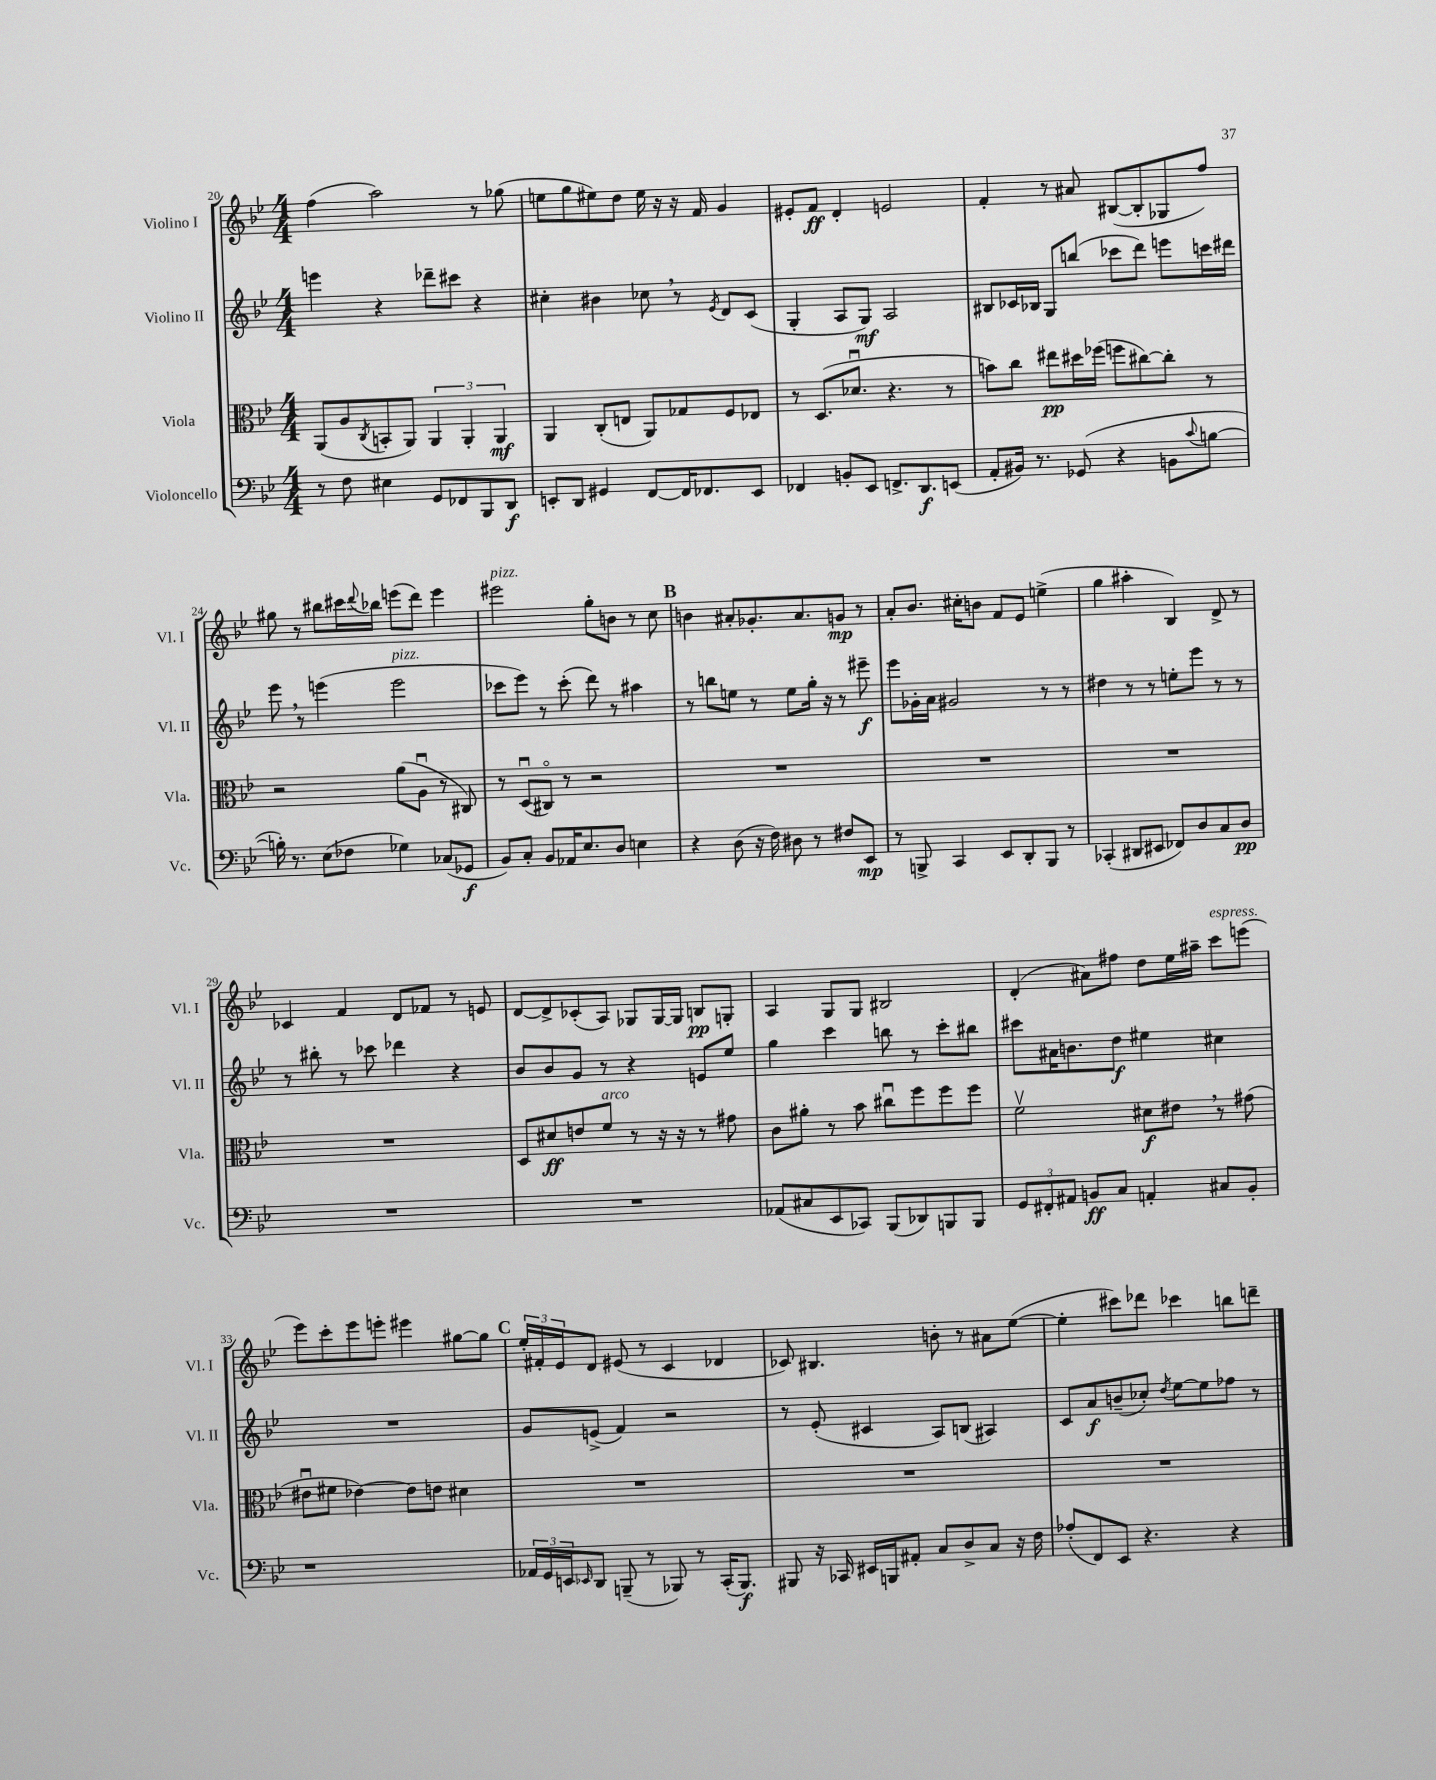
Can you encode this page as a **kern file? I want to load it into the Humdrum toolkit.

**kern	**kern	**kern	**kern
*staff4	*staff3	*staff2	*staff1
*clefF4	*clefC3	*clefG2	*clefG2
*k[b-e-]	*k[b-e-]	*k[b-e-]	*k[b-e-]
*M4/4	*M4/4	*M4/4	*M4/4
8r	(8AA	4eee	(4ff
8F	8A	.	.
.	8qC	.	.
4E#	8BB'	4r	2aa)
.	8AA)	.	.
8GG	6AA	8ddd-~	.
8FF-	.	8ccc#	.
.	6AA'	.	.
8BBB-	.	4r	8r
.	6AA	.	.
8DD	.	.	(8gg-
=	=	=	=
8EE'	4AA	4cc#'	8ee
8DD	.	.	8gg
4GG#	(8C'	4b#	8ee#)
.	8E	.	8dd
[8FF	8AA)	8cc-	16ee#
.	.	.	16r
16FF]	8G-	8r	16r
8.FF-	.	.	16f
.	.	8qe-	.
.	8F	8d	4g
8EE	8E-	(8c	.
=	=	=	=
4FF-	8r	4G'	8e#'
.	(8.D	.	8f
8BB'	.	8A	4d'
.	8.d-u	.	.
8EE-	.	8G)	.
8.FF^	4.r	2A	2e
8.DD	.	.	.
(8EE	8r	.	.
=	=	=	=
8AA'	8b)	8B#	4f'
16BB#)	8cc	16c-	.
8.r	.	16B-	.
.	8ee#	8G	8r
(8GG-	16dd#	(8bb	8a#
.	(16ff-	.	.
4r	8ff	8ccc-	([8B#
.	[8cc#)	8ddd)	8B#']
8BB	8cc#']	8eee	8G-
8qqc	.	.	.
[8B	8r	16ccc	8ff)
.	.	16ddd#	.
=	=	=	=
16B'])	2r	8eee-	8gg#
8.r	.	.	.
.	.	8r	8r
(8E-	.	(4eee	8bb#
8F-	.	.	16ccc#
.	.	.	8qqddd
.	.	.	16bb-
4G-)	(8a	2eee	(8eee
.	8Au	.	8ddd)
(8C-	8r	.	4eee
8GG-	8C#)	.	.
=	=	=	=
8BB-)	8r	8ccc-	2eee#
8C'	(8Du	8eee-)	.
8BB-	8C#o)	8r	.
16AA-	8r	(8ccc-'	.
8.E-	.	.	.
.	2r	8ddd)	8gg'
8D	.	8r	8b
4E	.	4aa#	8r
.	.	.	8cc
=	=	=	=
4r	1r	8r	4b
.	.	8bb	.
(8D	.	8ee	8a#'
16r	.	8r	8.g-'
16F)	.	.	.
8D#	.	8ee	.
.	.	.	8.a#
8r	.	16gg'	.
.	.	16r	.
8F#	.	8r	8g
8EE-	.	8eee#~	8r
=	=	=	=
8r	1r	8eee-	8a'
8BBB^	.	16g-'	8.b-
.	.	16a	.
4CC	.	2g#	.
.	.	.	16cc#'
.	.	.	8b
8EE-	.	.	8f
8DD'	.	.	8e-
8BBB	.	8r	(4ee^
8r	.	8r	.
=	=	=	=
(4CC-'	1r	4dd#	4gg
8DD#	.	8r	4aa#'
8EE#	.	8r	.
8FF-)	.	8ee'	4B-)
8D	.	8eee-	.
8C	.	8r	8d^
8D	.	8r	8r
=	=	=	=
1r	1r	8r	4c-
.	.	8bb#'	.
.	.	8r	4f
.	.	8ccc-	.
.	.	4ddd-	8d
.	.	.	8f-
.	.	4r	8r
.	.	.	8e
=	=	=	=
1r	8D	8b-	[8d
.	8d#	8b-	8d^]
.	8e	8g	(8c-'
.	8f	8r	8A)
.	8r	4r	8G-
.	16r	.	[16G-
.	16r	.	16G-]
.	8r	8e	8B
.	8g#	8ee-	8G'
=	=	=	=
(8AA-	8c	4gg	4A
8C#	8a#'	.	.
8EE-	8r	4ccc	8G
8CC-)	8b-	.	8G
(8BBB-	8cc#u	8bb	2B#
8DD-)	8ff	8r	.
8BBB	8ff	8ccc'	.
8BBB	8ff	8bb#	.
=	=	=	=
12GG	2fv	8ccc#	(4d'
12FF#'	.	.	.
.	.	16a#	.
12AA#	.	.	.
.	.	8.b	.
8BB	.	.	8a#)
8C	.	8dd	8ff#
4AA'	8d#	4ee#	8dd
.	8e#	.	16ee-
.	.	.	16aa#~
8C#	8r	4cc#	8ccc
8BB'	(8g#	.	(8eee
=	=	=	=
1r	8e#u	1r	8eee-)
.	8f#	.	8ccc'
.	[4e-)	.	8eee-
.	.	.	8eee'
.	8e-]	.	4eee#
.	8e	.	.
.	4d#	.	[8gg#
.	.	.	8gg#]
=	=	=	=
24AA-	1r	8g	24ee-'
24GG	.	.	24f#'
24EE	.	.	24e-
16qqEE-	.	.	.
8DD	.	(8e^	8d
(8BBB~	.	4f)	(8e#
8r	.	.	8r
8BBB-)	.	2r	4c
8r	.	.	.
(16CC'	.	.	4d-
8.BBB-)	.	.	.
=	=	=	=
8BBB#	1r	8r	8c-)
16r	.	(8e-'	4.B#
16CC-	.	.	.
16EE#	.	4c#	.
16BBB	.	.	.
8AA#'	.	.	.
8C	.	8A)	8b'
8D^	.	(8B	8r
8C	.	4A#)	8a#
16r	.	.	([8ee-
16F	.	.	.
=	=	=	=
(8A-'	1r	8c	4ee-']
8FF)	.	8a	.
8EE-	.	(8b~	8ccc#)
4.r	.	8cc-')	8ddd-
.	.	8qdd	.
.	.	[8ee-	4ccc-
.	.	8ee-]	.
4r	.	8ff-	8bb
.	.	8r	8ddd~
==	==	==	==
*-	*-	*-	*-
